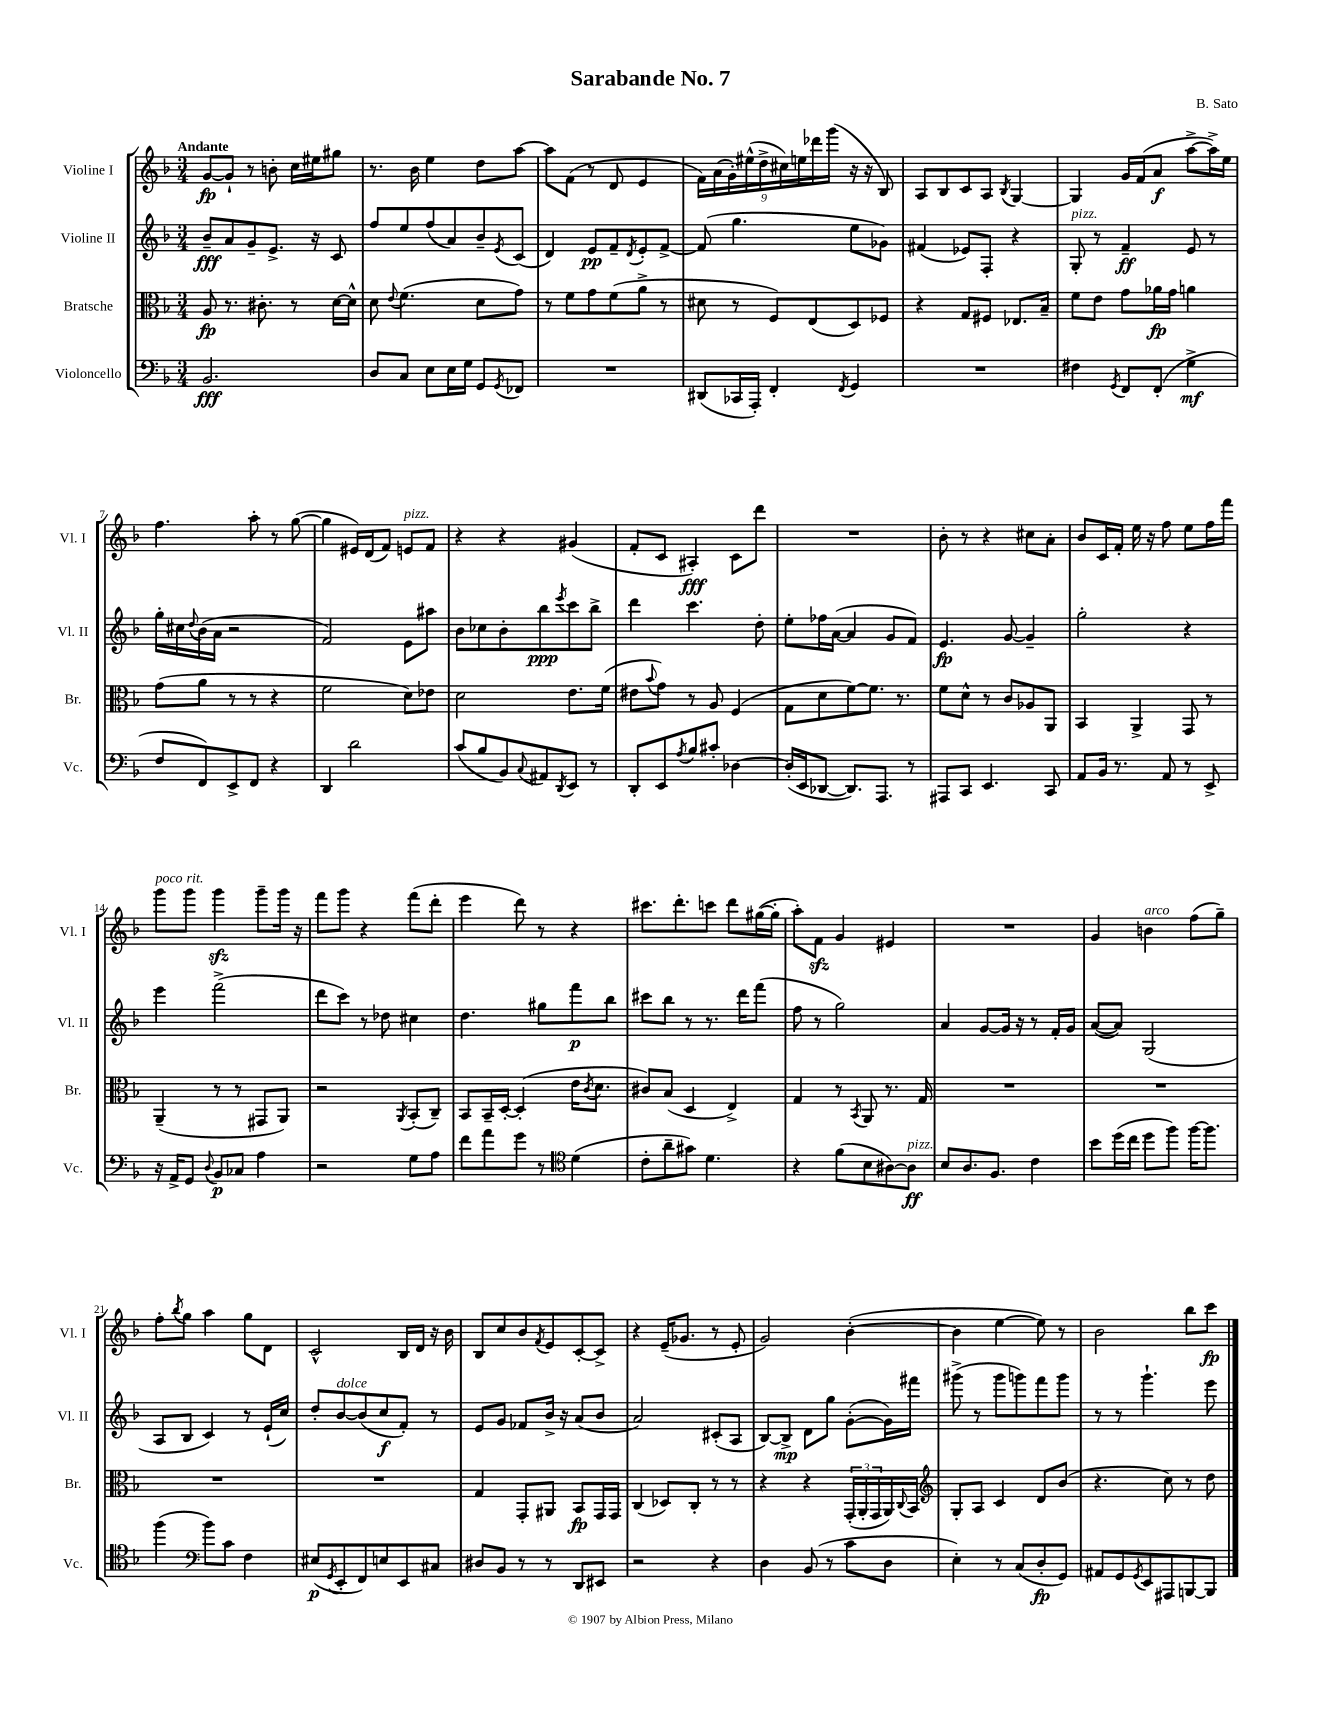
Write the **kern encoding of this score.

**kern	**dynam	**kern	**dynam	**kern	**dynam	**kern	**dynam
*part4	*part4	*part3	*part3	*part2	*part2	*part1	*part1
*staff4	*staff4	*staff3	*staff3	*staff2	*staff2	*staff1	*staff1
*I"Violoncello	*	*I"Bratsche	*	*I"Violine II	*	*I"Violine I	*
*I'Vc.	*	*I'Br.	*	*I'Vl. II	*	*I'Vl. I	*
*clefF4	*	*clefC3	*	*clefG2	*	*clefG2	*
*k[b-]	*	*k[b-]	*	*k[b-]	*	*k[b-]	*
*M3/4	*	*M3/4	*	*M3/4	*	*M3/4	*
=1	=1	=1	=1	=1	=1	=1	=1
!	!	!	!	!	!	!LO:TX:a:B:t=Andante	!
2.BB-/	fff	8A/	fp	8b-~/L	fff	[8g/L	fp
.	.	8.r	.	8a/	.	8g`/J]	.
.	.	.	.	8g~/	.	8r	.
.	.	8.c#X'\	.	.	.	.	.
.	.	.	.	8.e^/J	.	8bn'\	.
.	.	8r	.	.	.	16cc\LL	.
.	.	.	.	16r	.	16ee#X\J	.
.	.	[16d\LL	.	8c/	.	8gg#X\J	.
.	.	16d^^\JJ]	.	.	.	.	.
=2	=2	=2	=2	=2	=2	=2	=2
8D/L	.	8d\	.	8ff/L	.	8.r	.
.	.	8qqe/	.	.	.	.	.
8C/J	.	(4.f\	.	8ee/	.	.	.
.	.	.	.	.	.	16b-\	.
8E\L	.	.	.	(8ff/	.	4ee\	.
16E\L	.	.	.	8a/)	.	.	.
16G\JJ	.	.	.	.	.	.	.
8GG/L	.	8d\L	.	8b-~/	.	8dd\L	.
8qGG/	.	.	.	8qe/	.	.	.
8FF-X/J	.	8g\J)	.	(8c/J	.	[8aa\J	.
=3	=3	=3	=3	=3	=3	=3	=3
2.r	.	8r	.	4d/)	.	8aa\L]	.
.	.	8f\L	.	.	.	(8f\J	.
.	.	8g\	.	8e/L	pp	8r	.
.	.	(8f\	.	8f~/	.	8d/	.
.	.	.	.	8qd/	.	.	.
.	.	8a^\J	.	8e'/	.	4e/	.
.	.	8r	.	[8f^/J	.	.	.
=4	=4	=4	=4	=4	=4	=4	=4
(8DD#X/L	.	8d#X\	.	(8f/]	.	18f\LL)	.
.	.	.	.	.	.	(18a\	.
.	.	.	.	.	.	18g'\)	.
16CC-X/L	.	8r	.	4.gg\	.	.	.
.	.	.	.	.	.	(18ee#X^^\	.
16AAA'/JJ)	.	.	.	.	.	.	.
.	.	.	.	.	.	18dd^\	.
4FF'/	.	8F/L)	.	.	.	.	.
.	.	.	.	.	.	18cc#X\)	.
.	.	.	.	.	.	18een\	.
.	.	(8E/	.	.	.	.	.
.	.	.	.	.	.	18ddd-X\	.
.	.	.	.	.	.	(18ggg\JJ	.
8qFF/	.	.	.	.	.	.	.
4GG/	.	8D/)	.	8ee\L	.	16r	.
.	.	.	.	.	.	16r	.
.	.	8F-X/J	.	8g-X\J)	.	8B-/)	.
=5	=5	=5	=5	=5	=5	=5	=5
2.r	.	4r	.	(4f#X/	.	8A/L	.
.	.	.	.	.	.	8B-/	.
.	.	8G/L	.	8e-X/L)	.	8c/	.
.	.	8F#X/J	.	8F'/J	.	8A/J	.
.	.	.	.	.	.	8qB-/	.
.	.	8.E-X/L	.	4r	.	[4G/	.
.	.	16B-~/Jk	.	.	.	.	.
=6	=6	=6	=6	=6	=6	=6	=6
!	!	!	!	!LO:TX:a:i:t=pizz.	!	!	!
4F#X\	.	8f\L	.	8G'/	.	4G/]	.
.	.	8e\J	.	8r	.	.	.
8qGG/	.	.	.	.	.	.	.
8FF/L	.	8g\L	.	4f~/	ff	16g/LL	.
.	.	.	.	.	.	(16f/J	.
(8FF'/J	.	16a-X\L	fp	.	.	8a/J	f
.	.	16g\JJ	.	.	.	.	.
4G^\	mf	4an\	.	8e/	.	[8aa^\L	.
.	.	.	.	8r	.	16aa^\L])	.
.	.	.	.	.	.	16ee\JJ	.
!!LO:LB:g=z
=7	=7	=7	=7	=7	=7	=7	=7
8F/L	.	(8g\L	.	16gg'\LL	.	4.ff\	.
.	.	.	.	16cc#X\	.	.	.
.	.	.	.	8qqdd/	.	.	.
8FF/)	.	8a\J	.	(16b-\	.	.	.
.	.	.	.	16a\JJ	.	.	.
8EE^/	.	8r	.	2r	.	.	.
8FF/J	.	8r	.	.	.	8aa'\	.
4r	.	4r	.	.	.	8r	.
.	.	.	.	.	.	([8gg\	.
=8	=8	=8	=8	=8	=8	=8	=8
4DD/	.	2f\	.	2f/)	.	4gg\]	.
2d\	.	.	.	.	.	16e#X/LL)	.
.	.	.	.	.	.	(16d/J	.
.	.	.	.	.	.	8f/J)	.
!	!	!	!	!	!	!LO:TX:a:i:t=pizz.	!
.	.	8d\L)	.	8e\L	.	8en/L	.
.	.	8e-X\J	.	8aa#X\J	.	8f/J	.
=9	=9	=9	=9	=9	=9	=9	=9
(8c/L	.	2d\	.	8b-\L	.	4r	.
8B-/	.	.	.	8cc-X\	.	.	.
8BB-/)	.	.	.	8b-'\	.	4r	.
8qqC/	.	.	.	.	.	.	.
8AA#X/	.	.	.	8bb-\	ppp	.	.
8qDD/	.	.	.	8qeee/	.	.	.
8EE/J	.	8.e\L	.	8ccc\	.	(4g#X/	.
8r	.	.	.	8bb-^\J	.	.	.
.	.	(16f\Jk	.	.	.	.	.
=10	=10	=10	=10	=10	=10	=10	=10
8DD'/L	.	8e#X\L	.	4ddd\	.	8f'/L	.
.	.	8qqb-/	.	.	.	.	.
8EE/	.	8g\J)	.	.	.	8c/J	.
8qA/	.	.	.	.	.	.	.
8B-/	.	8r	.	4.ccc\	.	4A#X'/)	fff
8c#X'/J	.	8A/	.	.	.	.	.
[4D-X\	.	(4F/	.	.	.	8c\L	.
.	.	.	.	8dd'\	.	8ddd\J	.
=11	=11	=11	=11	=11	=11	=11	=11
(16D-'/LL]	.	8G\L	.	8ee'\L	.	2.r	.
16EE/J	.	.	.	.	.	.	.
[8DD-X/J	.	8d\	.	16ff-X\L	.	.	.
.	.	.	.	([16a\JJ	.	.	.
8.DD-/L])	.	[8f\)	.	4a/]	.	.	.
.	.	8.f\J]	.	.	.	.	.
8.AAA/J	.	.	.	.	.	.	.
.	.	.	.	8g/L	.	.	.
.	.	8.r	.	.	.	.	.
8r	.	.	.	8f/J)	.	.	.
=12	=12	=12	=12	=12	=12	=12	=12
8AAA#X/L	.	8f\L	.	4.e/	fp	8b-'\	.
8CC/J	.	8d^^\J	.	.	.	8r	.
4.EE/	.	8r	.	.	.	4r	.
.	.	8c/L	.	[8g/	.	.	.
.	.	8A-X/	.	4g~/]	.	8cc#X\L	.
8CC/	.	8AA/J	.	.	.	8a'\J	.
=13	=13	=13	=13	=13	=13	=13	=13
8AA/L	.	4BB-/	.	2gg'\	.	8b-/L	.
16BB-/Jk	.	.	.	.	.	16c/L	.
8.r	.	.	.	.	.	16f'/JJ	.
.	.	4AA^/	.	.	.	16ee\	.
.	.	.	.	.	.	16r	.
8AA/	.	.	.	.	.	8ff\	.
8r	.	8GG/	.	4r	.	8ee\L	.
8EE^/	.	8r	.	.	.	16ff\L	.
.	.	.	.	.	.	16fff\JJ	.
!!LO:LB:g=z
=14	=14	=14	=14	=14	=14	=14	=14
!	!	!	!	!	!	!LO:TX:a:i:t=poco rit.	!
16r	.	(4AA~/	.	4eee\	.	8ggg\L	.
16AA^/KL	.	.	.	.	.	.	.
8GG/J	.	.	.	.	.	8ggg\J	.
8qqD/	.	.	.	.	.	.	.
8BB-/L	p	8r	.	(2fff^\	.	4gggzz\	.
8C-X/J	.	8r	.	.	.	.	.
4A\	.	8GG#X/L	.	.	.	8ggg~\L	.
.	.	8AA/J)	.	.	.	16ggg\Jk	.
.	.	.	.	.	.	16r	.
=15	=15	=15	=15	=15	=15	=15	=15
2r	.	2r	.	8ddd\L	.	8fff\L	.
.	.	.	.	8ccc\J)	.	8ggg\J	.
.	.	.	.	8r	.	4r	.
.	.	.	.	8dd-X\	.	.	.
.	.	8qAA/	.	.	.	.	.
8G\L	.	(8BB-'/L	.	4cc#X\	.	(8fff\L	.
8A\J	.	8C~/J)	.	.	.	8ddd'\J	.
=16	=16	=16	=16	=16	=16	=16	=16
8f\L	.	8BB-/L	.	4.dd\	.	4eee\	.
8a\	.	16BB-~/L	.	.	.	.	.
.	.	[16D'/JJ	.	.	.	.	.
8g\J	.	(4D'/]	.	.	.	8ddd\)	.
8r	.	.	.	8gg#X\L	.	8r	.
*clefC4	*	*	*	*	*	*	*
(4d\	.	16e\KL	.	8fff\	p	4r	.
.	.	8qc/	.	.	.	.	.
.	.	8.d\J	.	.	.	.	.
.	.	.	.	8bb-\J	.	.	.
=17	=17	=17	=17	=17	=17	=17	=17
8c'\L	.	8c#X/L)	.	8ccc#X\L	.	8.ccc#X\L	.
8a~\	.	(8B-/J	.	8bb-\J	.	.	.
.	.	.	.	.	.	8.ddd'\	.
8g#X\J)	.	4D/	.	8r	.	.	.
4.d\	.	.	.	8.r	.	8cccn\J	.
.	.	4E^/)	.	.	.	8ddd\L	.
.	.	.	.	16ddd\KL	.	.	.
.	.	.	.	(8fff\J	.	([16gg#X\L	.
.	.	.	.	.	.	16gg#'\JJ]	.
=18	=18	=18	=18	=18	=18	=18	=18
4r	.	4G/	.	8ff\	.	8aa'\L)	.
.	.	.	.	8r	.	8fzz\J	.
(8f\L	.	8r	.	2gg\)	.	4g/	.
.	.	8qBB-/	.	.	.	.	.
8B-\	.	8AA/	.	.	.	.	.
[8A#X\)	.	8.r	.	.	.	4e#X/	.
!LO:TX:a:i:t=pizz.	!	!	!	!	!	!	!
8A#\J]	ff	.	.	.	.	.	.
.	.	16G/	.	.	.	.	.
=19	=19	=19	=19	=19	=19	=19	=19
8B-/L	.	2.r	.	4a/	.	2.r	.
8.A/	.	.	.	.	.	.	.
.	.	.	.	[8g/L	.	.	.
8.F/J	.	.	.	.	.	.	.
.	.	.	.	16g/Jk]	.	.	.
.	.	.	.	16r	.	.	.
4c\	.	.	.	8r	.	.	.
.	.	.	.	16f'/LL	.	.	.
.	.	.	.	16g/JJ	.	.	.
=20	=20	=20	=20	=20	=20	=20	=20
8b-\L	.	2.r	.	([8a/L	.	4g/	.
(16dd\L	.	.	.	8a/J])	.	.	.
16cc\JJ	.	.	.	.	.	.	.
!	!	!	!	!	!	!LO:TX:a:i:t=arco	!
8dd\L	.	.	.	(2G/	.	4bn\	.
8ff\J)	.	.	.	.	.	.	.
[16ff\KL	.	.	.	.	.	(8ff\L	.
8.ff\J]	.	.	.	.	.	.	.
.	.	.	.	.	.	8gg~\J)	.
!!LO:LB:g=z
=21	=21	=21	=21	=21	=21	=21	=21
(4ff\	.	2.r	.	8A/L	.	8ff'\L	.
.	.	.	.	.	.	8qbb-/	.
.	.	.	.	8B-/J	.	8gg\J	.
*clefF4	*	*	*	*	*	*	*
8b-\L)	.	.	.	4c/)	.	4aa\	.
8c\J	.	.	.	.	.	.	.
4F\	.	.	.	8r	.	8gg\L	.
.	.	.	.	(16e`/LL	.	8d\J	.
.	.	.	.	16cc/JJ)	.	.	.
=22	=22	=22	=22	=22	=22	=22	=22
(8E#X/L	p	2.r	.	8dd'/L	.	2c^^/	.
8qGG/	.	.	.	.	.	.	.
!	!	!	!	!LO:TX:a:i:t=dolce	!	!	!
8EE'/	.	.	.	[8b-/	.	.	.
8FF/)	.	.	.	(8b-/]	.	.	.
8En/	.	.	.	8cc/	f	.	.
8EE/	.	.	.	8f'/J)	.	16B-/LL	.
.	.	.	.	.	.	16d/JJ	.
8C#X/J	.	.	.	8r	.	16r	.
.	.	.	.	.	.	16b-\	.
=23	=23	=23	=23	=23	=23	=23	=23
8D#X/L	.	4G/	.	8e/L	.	8B-/L	.
8BB-/J	.	.	.	8g/J	.	8cc/	.
8r	.	8GG'/L	.	8f-X/L	.	8b-/	.
.	.	.	.	.	.	8qf/	.
8r	.	8AA#X/J	.	16b-^/Jk	.	8e/	.
.	.	.	.	16r	.	.	.
8DD/L	.	8BB-/L	fp	(8a/L	.	[8c'/	.
8EE#X/J	.	16GG/L	.	8b-/J	.	8c^/J]	.
.	.	16GG/JJ	.	.	.	.	.
=24	=24	=24	=24	=24	=24	=24	=24
2r	.	(4C/	.	2a/)	.	4r	.
.	.	8D-X/L)	.	.	.	(16e~/KL	.
.	.	.	.	.	.	8.g-X/J	.
.	.	8C'/J	.	.	.	.	.
4r	.	8r	.	(8c#X'/L	.	8r	.
.	.	8r	.	8A/J	.	8e'/	.
=25	=25	=25	=25	=25	=25	=25	=25
4D\	.	4r	.	[8B-/L)	.	2g/)	.
.	.	.	.	8B-^/J]	mp	.	.
(8BB-/	.	4r	.	8d\L	.	.	.
8r	.	.	.	8gg\J	.	.	.
8c\L	.	(24GG'/LL	.	([8g'\L	.	([4b-'\	.
.	.	24AA'/	.	.	.	.	.
.	.	24GG/	.	.	.	.	.
8D\J	.	16AA/)	.	16g\L])	.	.	.
.	.	8qqC/	.	.	.	.	.
.	.	16BB-/JJ	.	16fff#X\JJ	.	.	.
=26	=26	=26	=26	=26	=26	=26	=26
*	*	*clefG2	*	*	*	*	*
4E'\)	.	8G'/L	.	(8ggg#X^\	.	4b-\]	.
.	.	8A/J	.	8r	.	.	.
8r	.	4c/	.	8ggg#\L	.	[4ee\	.
(8C/L	.	.	.	8gggn\)	.	.	.
8D'/	fp	8d/L	.	8fff\	.	8ee\])	.
8GG/J)	.	(8b-/J	.	8ggg\J	.	8r	.
=27	=27	=27	=27	=27	=27	=27	=27
8AA#X/L	.	4.r	.	8r	.	2b-\	.
8GG/	.	.	.	8r	.	.	.
8qGG/	.	.	.	.	.	.	.
8EE/	.	.	.	4.ggg`\	.	.	.
8AAA#X/	.	8cc\)	.	.	.	.	.
[8BBBn/	.	8r	.	.	.	8bb-\L	.
8BBB/J]	.	8dd\	.	8eee\	.	8ccc\J	fp
==	==	==	==	==	==	==	==
*-	*-	*-	*-	*-	*-	*-	*-
